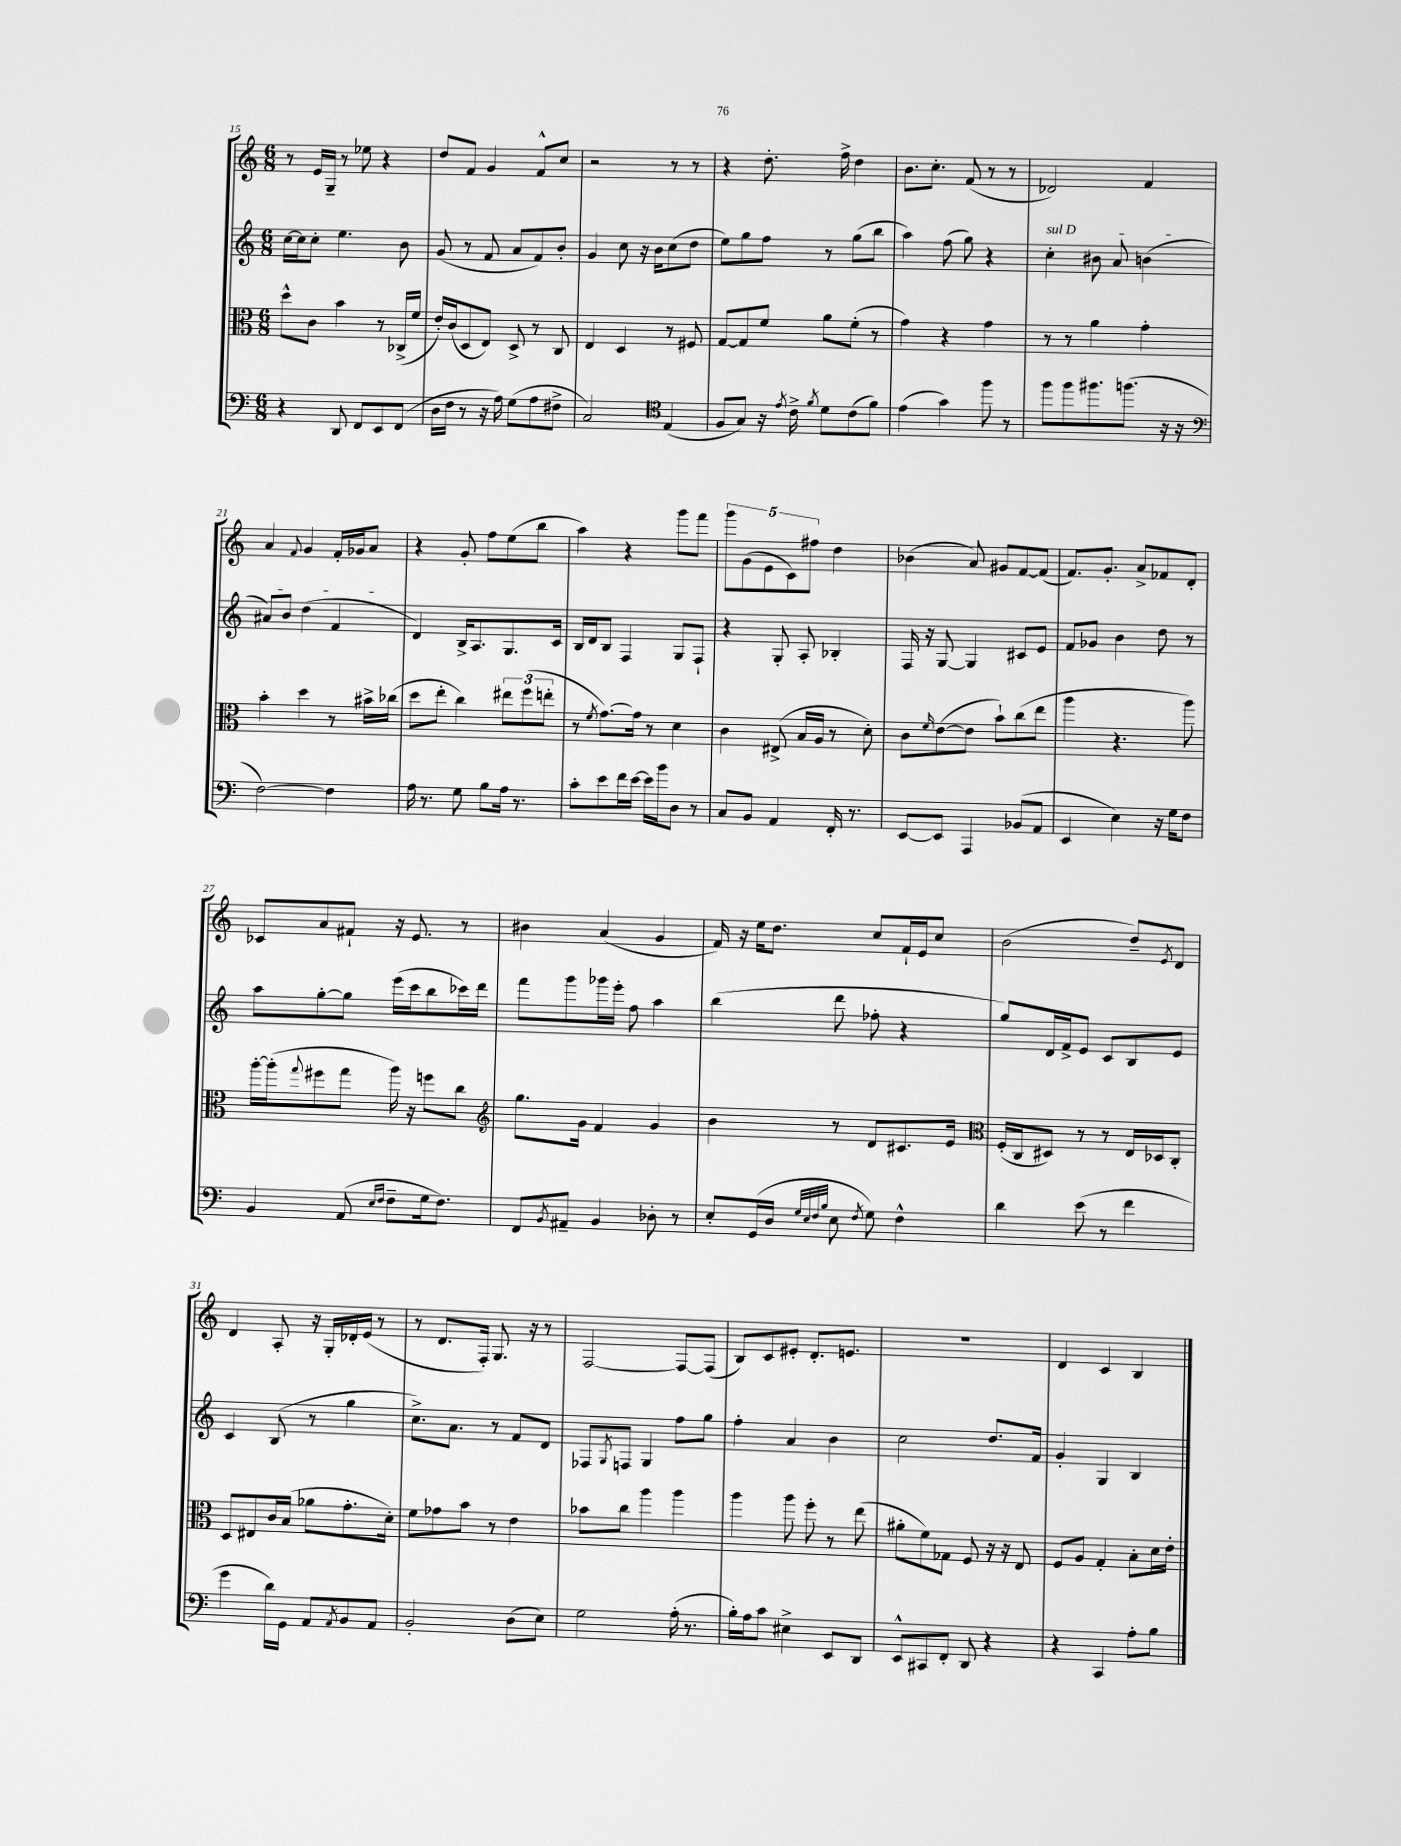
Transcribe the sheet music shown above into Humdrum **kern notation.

**kern	**kern	**kern	**kern
*part4	*part3	*part2	*part1
*staff4	*staff3	*staff2	*staff1
*clefF4	*clefC3	*clefG2	*clefG2
*k[]	*k[]	*k[]	*k[]
*M6/8	*M6/8	*M6/8	*M6/8
=15	=15	=15	=15
4r	8dd^^\L	[16cc\LL	8r
.	.	16cc\J]	.
.	8c\J	8cc'\J	16e/LL
.	.	.	16G~/JJ
8DD/	4b\	4.ee\	8r
8FF/L	.	.	8ee-X\
8EE/	8r	.	4r
(8FF/J	(16C-X^/LL	8b\	.
.	16f/JJ	.	.
=16	=16	=16	=16
16D\LL	16e'/LL)	(8g/	8dd/L
16F\JJ	(16c/J	.	.
8r	8D/	8r	8f/J
16r	8E/J)	8f/	4g/
16A\)	.	.	.
(8G\L	8D^/	8a/L	.
8A\	8r	8f/)	8f^^/L
8F#X^\J	8C/	8b'/J	8cc/J
=17	=17	=17	=17
2C/)	4E/	4g/	2r
.	4D/	8cc\	.
.	.	16r	.
.	.	16b\KL	.
*clefC4	*	*	*
(4E/	8r	(8cc\	8r
.	8F#X/	8dd\J	8r
=18	=18	=18	=18
8F/L	[8G/L	8ee\L)	4r
8G/J)	8G/]	8gg\	.
16r	8f/J	8ff\J	8.dd'\
8qe/	.	.	.
16c^\	.	.	.
8qf/	.	.	.
8d\L	8a\L	8r	.
.	.	.	16ff^\
(8c\	(8f'\J	(8gg\L	4dd\
8f\J)	8r	8bb\J	.
=19	=19	=19	=19
(4e\	4g\)	4aa\)	8.b\L
.	.	.	8.cc'\J
4g\)	4r	(8ff\	.
.	.	8gg\)	(8f/
8ff\	4g\	4r	8r
8r	.	.	8r
=20	=20	=20	=20
!	!	!LO:TX:a:i:t=sul D	!
8ff\L	8r	4cc'\	2d-X/)
8ff\	8r	.	.
8.ff#X\	4a\	8b#X\	.
.	.	8a/	.
(8.ffn\J	.	.	.
.	4g'\	(4bn\	4f/
16r	.	.	.
16r	.	.	.
!!LO:LB:g=z
=21	=21	=21	=21
*clefF4	*	*	*
[2F\)	4b'\	8a#X/L)	4a/
.	.	8b/J	.
.	.	.	8qqf/
.	4dd\	(4dd\	4g/
4F\]	8r	4f/	16f'/LL
.	.	.	16g-X/J
.	16b#X^\LL	.	8a/J
.	(16cc-X\JJ	.	.
=22	=22	=22	=22
16A\	8dd\L	4d/)	4r
8.r	.	.	.
.	8ee'\J	.	.
8G\	4cc\)	16B^/KL	8g'/
.	.	8.A/	.
8B\L	.	.	8ff\L
16A\Jk	12ee#X\L	8.G/	(8ee\
8.r	.	.	.
.	(12ff\	.	.
.	.	.	8bb\J
.	12een'\J	.	.
.	.	16c/Jk	.
=23	=23	=23	=23
8c'\L	8r	16B/LL	4aa\)
.	.	16d/J	.
.	8qf/	.	.
8e\	[8.g\L)	8B/J	.
16f\L	.	4F/	4r
[16e\JJ	16g\Jk]	.	.
16e\LL]	8r	.	.
16b\J	.	.	.
8D\J	4d\	8G/L	8ggg\L
8r	.	8F`/J	8fff\J
=24	=24	=24	=24
8C/L	4c\	4r	10ggg\L
.	.	.	(10g\
8BB/J	.	.	.
.	.	.	10e\
4AA/	(8E#X^/	8G'/	.
.	.	.	10c\)
.	16B/LL	8A'/	.
.	.	.	10ff#X\J
.	16A/JJ	.	.
16FF'/	8r	4B-X'/	4dd\
8.r	.	.	.
.	8d'\)	.	.
=25	=25	=25	=25
[8EE/L	8c\L	16F/	(4b-X\
.	.	16r	.
.	16qqf/	.	.
8EE/J]	([8e\	[8G/	.
4AAA/	8e\J]	4G/]	8a/)
.	8b`\L)	.	8g#X/L
(8BB-X/L	(8cc\	8c#X/L	[8f/
8AA/J	8ee\J	8e/J	(8f/J]
=26	=26	=26	=26
4EE/	4aa\	8f/L	8.f/L)
.	.	8g-X/J	.
.	.	.	8.g'/J
4E\)	4.r	4b\	.
.	.	.	8a^/L
16r	.	8dd\	8f-X/
16G\KL	.	.	.
8F\J	8aa\)	8r	8d'/J
!!LO:LB:g=z
=27	=27	=27	=27
4BB/	[16aa'\LL	8aa\L	8c-X/L
.	(16aa'\J]	.	.
.	8qqgg/	.	.
.	8ff#X\	[8gg'\	8a/
(8AA/	8gg\J	8gg\J]	8f#X`/J
16qqE/LL	.	.	.
16qqF/JJ	.	.	.
8F~\L	16aa\)	(16eee\LL	16r
.	16r	16ccc\J	8.e/
16G\k	8ffn\L	8bb\	.
8.F\J)	.	.	.
.	8cc\J	16ccc-X\L)	8r
.	.	16ddd\JJ	.
=28	=28	=28	=28
*	*clefG2	*	*
8FF/L	8.gg\L	8fff\L	4b#X\
8qBB/	.	.	.
8AA#X~/J	.	8ggg\	.
.	16g\Jk	.	.
4BB/	4f/	16ggg-X\L	(4a/
.	.	16eee'\JJ	.
.	.	8ff\	.
8D-X'\	4g/	4aa\	4g/
8r	.	.	.
=29	=29	=29	=29
8E'/L	4b\	(4bb\	16f/)
.	.	.	16r
(16GG/L	.	.	16ee\KL
16D/JJ	.	.	8.dd\J
32qqG/LLL	.	.	.
32qqE/	.	.	.
32qqF/	.	.	.
32qqB/JJJ	.	.	.
8E\	8r	8ddd\	.
8qF/	.	.	.
8G\)	8d/L	8ff-X'\	8cc/L
4F^^\	8.c#X/	4r	16f`/L
.	.	.	16e/J
.	.	.	8cc/J
.	16e/Jk	.	.
=30	=30	=30	=30
*	*clefC3	*	*
4d\	(16F'/LL	8gg/L)	(2b\
.	16C/J	.	.
.	8D#X/J)	16d/L	.
.	.	16f^/J	.
(8e\	8r	8e/J	.
8r	8r	8c/L	.
4f\	16E/LL	8B/	8dd~/L)
.	16D-X/J	.	.
.	.	.	8qe/
.	8C'/J	8e/J	8d/J
!!LO:LB:g=z
=31	=31	=31	=31
4g\	8D/L	4c/	4d/
.	8E#X/	.	.
16d\LL)	16c/L	(8B/	8A'/
16GG\JJ	(16B/JJ	.	.
8AA/L	8a-X\L	8r	16r
.	.	.	16G'/LL
8qAA/	.	.	.
8BB/	8.g'\	4gg\	16d-X'/
.	.	.	(16e/JJ
8AA/J	.	.	8r
.	16d'\Jk)	.	.
=32	=32	=32	=32
2BB'/	8f\L	8.cc^\L)	8r
.	8g-X\	.	8.d/L
.	.	8.a\J	.
.	8b\J	.	.
.	.	.	16F'/Jk)
.	8r	8r	8.G/
(8D\L	4e\	8f/L	.
.	.	.	16r
8E\J)	.	8d/J	8r
=33	=33	=33	=33
2G\	8b-X\L	8F-X/L	[2F/
.	.	8qG/	.
.	8cc\J	8Fn/J	.
.	4aa\	4G/	.
(16A'\	4aa\	8ff\L	8F/L_
8.r	.	.	.
.	.	8gg\J	(8F/J]
=34	=34	=34	=34
16B'\LL)	4aa\	4ff'\	8B/L)
16A\J	.	.	.
8c\J	.	.	8c/
4E#X^\	8aa\	4a/	8e#X'/J
.	8ff'\	.	8.d'/L
8EE/L	8r	4b\	.
.	.	.	8.en/J
8DD/J	(8ee\	.	.
=35	=35	=35	=35
8EE^^/L	8a#X'\L	2cc\	2.r
8CC#X/	8f\)	.	.
8FF'/J	8G-X\J	.	.
8DD/	8F/	.	.
4r	16r	8.dd/L	.
.	16r	.	.
.	8E/	.	.
.	.	16f/Jk	.
=36	=36	=36	=36
4r	8F/L	4g'/	4d/
.	8A/J	.	.
4CC/	4G'/	4G/	4c/
8A'\L	8B'\L	4B/	4B/
8B\J	16d\L	.	.
.	16e'\JJ	.	.
==	==	==	==
*-	*-	*-	*-
